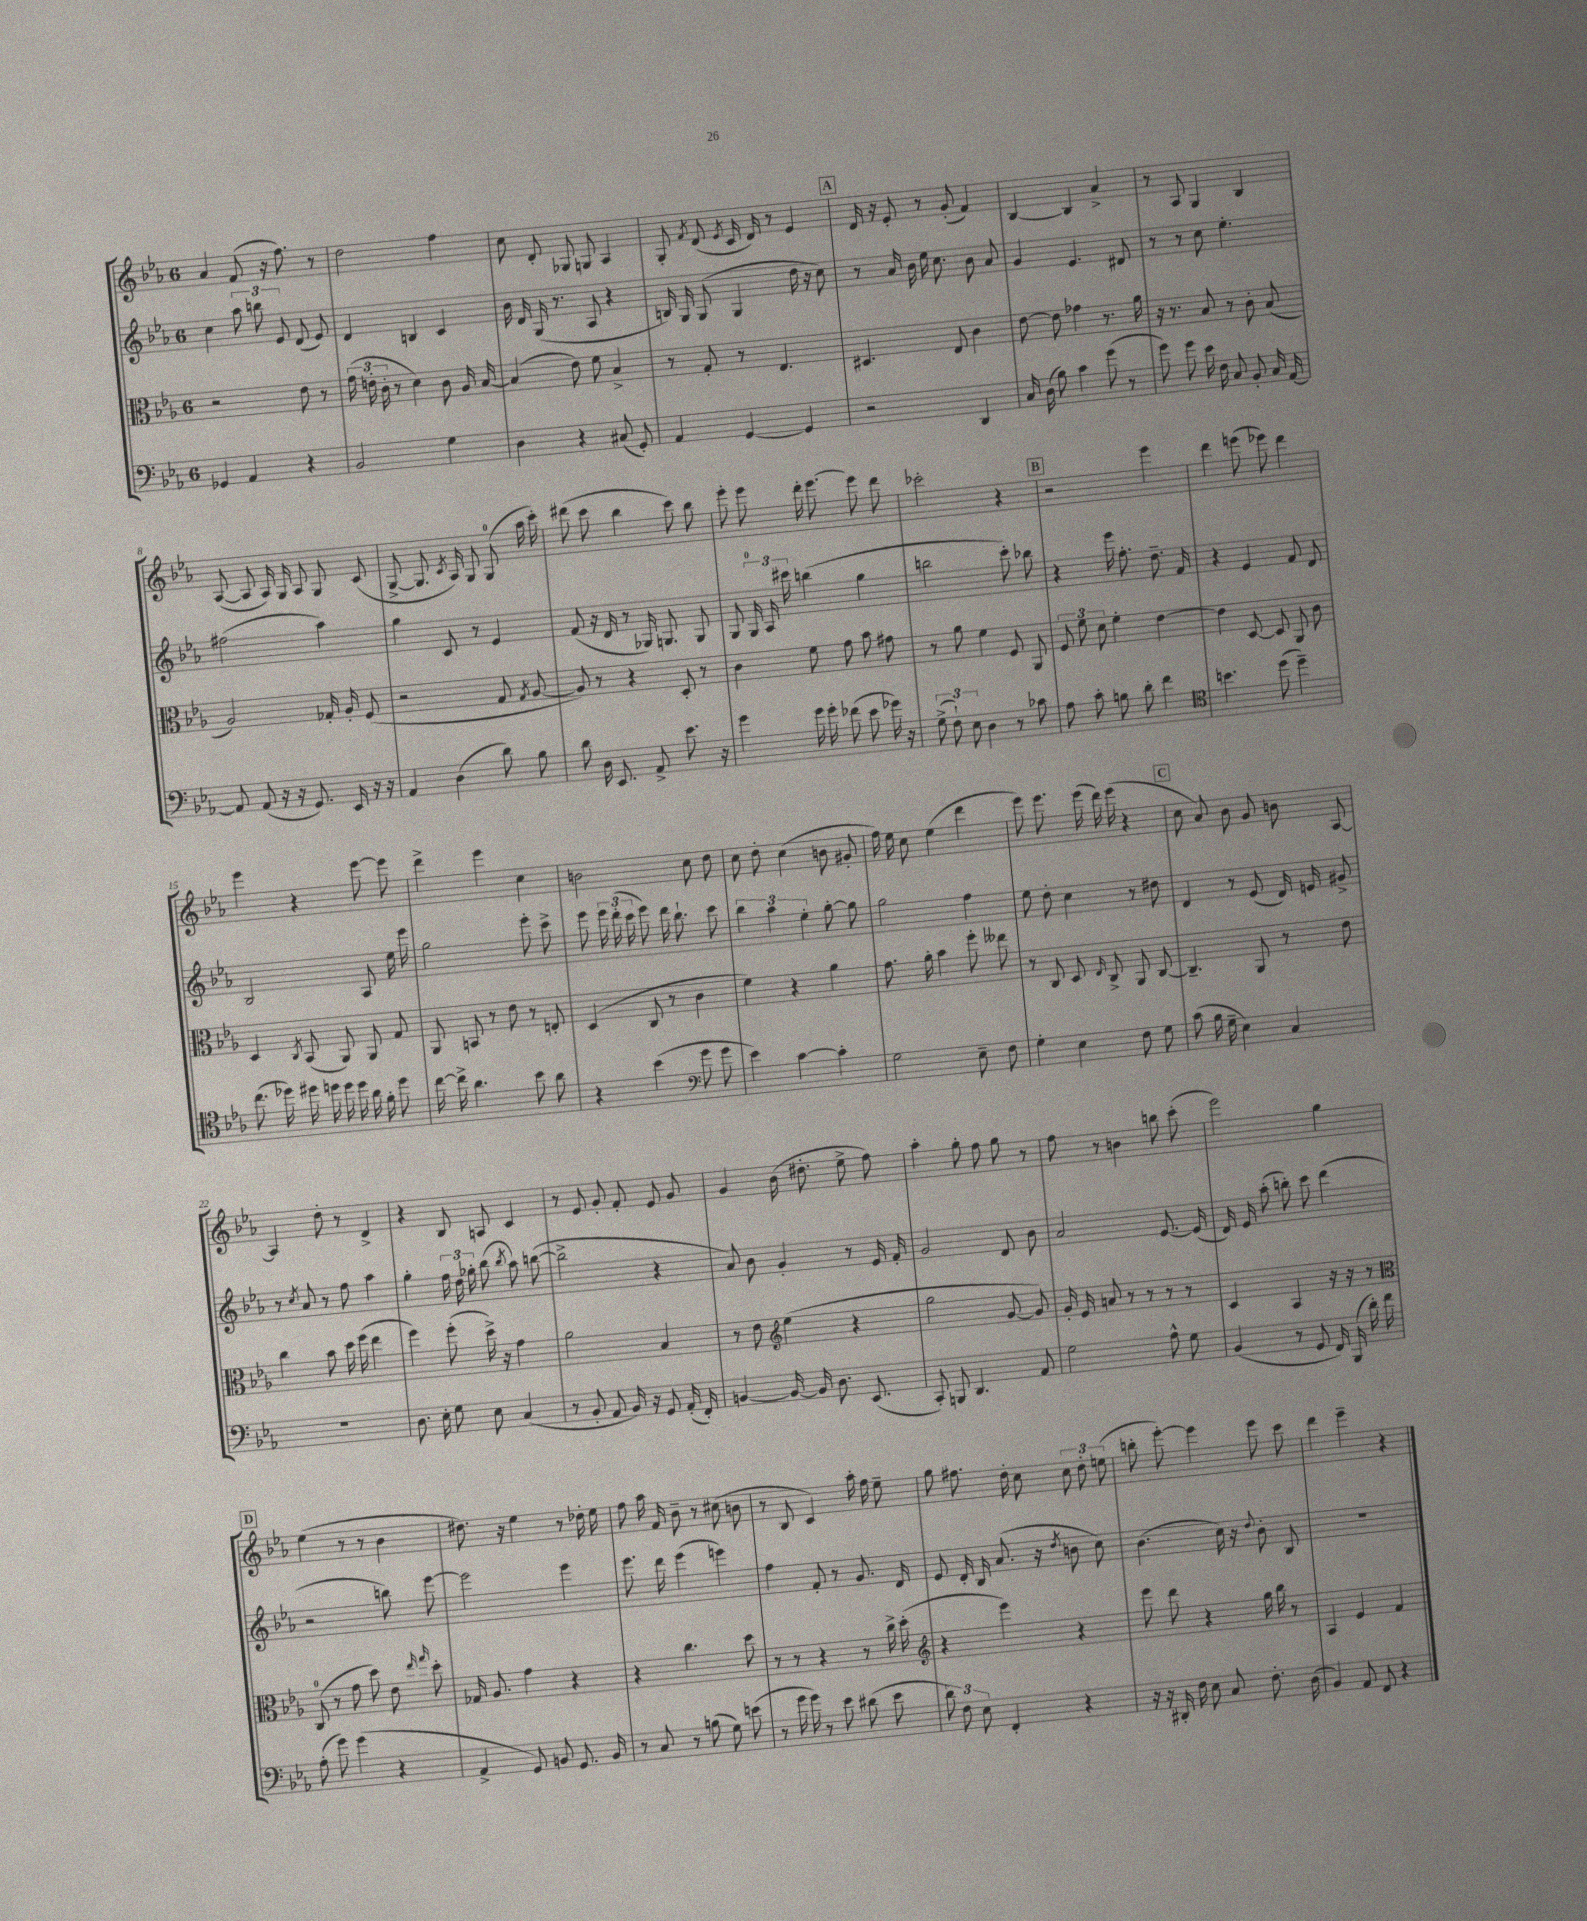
<<
\new StaffGroup <<
\new Staff = "s0" {
    \clef treble \key ees \major \once \override Staff.TimeSignature.style = #'single-digit \time 6/8
    \autoBeamOff aes'4 f'8( r16 f''8.) r8 |
    d''2 f''4 |
    c''8 d'8-. ges8 g8 aes4 |
    g8-. \acciaccatura { f'8 } d'8( \acciaccatura { ees'8 } c'16 d'16) r8 ees'4 |
    \mark \markup { \box "A" } d'16 r16 ees'8-. r8 g'8-.( f'4) |
    bes4~ bes4 aes'4-> |
    r8 aes8 g4 bes4 |
    aes8~( aes8 aes16) g16 aes8 g8 c'8( |
    g8~-> g8. \acciaccatura { c'8 } aes16) g8 g8-0( aes''16 c'''16-.) |
    dis'''8( c'''8 bes''4 c'''8) bes''8 |
    ees'''8-. ees'''8 d'''16-. ees'''8.~ ees'''8 d'''8 |
    ces'''2-. r4 |
    \mark \markup { \box "B" } r2 ees'''4 |
    d'''4 e'''8( ees'''8) d'''4 |
    ees'''4 r4 ees'''8~ ees'''8 |
    d'''4-> ees'''4 c''4 |
    b'2 c''8 d''8 |
    c''8 d''8-. c''4( b'8 gis'8-. |
    f''16) ees''16 c''8 ees''4( d'''4 |
    ees'''8) ees'''8. ees'''16( d'''16) ees'''16( r4 |
    \mark \markup { \box "C" } c''8 aes'8) bes'8 g'8 b'8 aes8~ |
    aes4 d''8-. r8 d'4-> |
    r4 bes8 a8 c'4 |
    r8 ees'8 g'8-. f'8-. ees'8 g'8 |
    g'4 bes'16( dis''8.-. ees''8-> f''8) |
    aes''4-. g''8-. f''8 g''8 r8 |
    f''8 r8 b'4 b''8 c'''8-.( |
    ees'''2) g''4 |
    \mark \markup { \box "D" } ees''4( r8 r8 bes'4 |
    dis''8.) r16 ees''4 r8 des''16-. ees''16 |
    f''8 aes''16 f'16 bes'8-- r8 cis''8( b'8 |
    r8 bes8 c'4) aes''16-. f''16 ees''8-- |
    g''8 fis''8. d''16-. c''8 \tuplet 3/2 { c''8 d''8-. e''8( } |
    b''8-. ees'''8~-.) ees'''4 ees'''8 c'''8 |
    d'''4 ees'''4-- r4 \bar "|." |
}
\new Staff = "s1" {
    \clef treble \key ees \major \once \override Staff.TimeSignature.style = #'single-digit \time 6/8
    \autoBeamOff c''4 \tuplet 3/2 { aes''8 b''8 ees'8 } d'8( ees'8) |
    d'4 b4 c'4 |
    bes'16 d'16 g16( r8. aes8 r4 |
    b16) g16 g8( g4 d''16 r16 c''8) |
    \mark \markup { \box "A" } r8 aes'16 bes'16 ees''16 c''8. bes'8 aes'8 |
    g'4 ees'4. dis'8 |
    r8 r8 c''8 ees''4.-. |
    fis''2( aes''4) |
    g''4 c'8 r8 ees'4 |
    f'8( r16 d'16 r8 ges16) g8. g8 |
    g8 \tuplet 3/2 { g16-0 aes16 cis'''16 } b''4( g''4 |
    b''2 c'''8-.) bes''8 |
    \mark \markup { \box "B" } r4 ees'''16 f''8.-. d''8.-- f'16 |
    r4 ees'4 f'8 d'8 |
    bes2 aes8 ees''16 ees'''16 |
    g''2 ees'''8-. c'''8-> |
    ees'''8 \tuplet 3/2 { ees'''16 d'''16-.( c'''16 } ees'''8) d'''16 bes''8.-! c'''8 |
    \tuplet 3/2 { bes''4 aes''4 ees''4-. } g''8~-. g''8 |
    g''2 f''4 |
    ees''8 d''8-. c''4 r8 dis''8 |
    \mark \markup { \box "C" } d'4 r8 ees'8( d'16) e'16 gis'8-> |
    r8 \acciaccatura { c''8 } aes'8 r8 f''8 aes''4 |
    g''4-. \tuplet 3/2 { f''16 d''16 ges''16-. } bes''8( \acciaccatura { bes''8 } aes''8) b''8~( |
    b''2-> r4 |
    aes'8) bes'8 g'4-. r8 ees'16 f'16-. |
    g'2 d'8 bes'8 |
    aes'2 ees'8.~ ees'16( |
    d'16) ees'16 aes''8-.( b''8-.) c'''8 d'''4( |
    \mark \markup { \box "D" } r2 b''8) ees'''8~ |
    ees'''2 ees'''4 |
    ees'''8. d'''16 ees'''4( e'''4) |
    f''4 f'8-. r8 g'8. d'16 |
    ees'8 d'16-. bes16 aes'8.( r16 \acciaccatura { d''8 } b'8 c''8) |
    bes'4.( c''16) r16 \appoggiatura { d''8 } bes'8-. bes8 |
    R2. \bar "|." |
}
\new Staff = "s2" {
    \clef alto \key ees \major \once \override Staff.TimeSignature.style = #'single-digit \time 6/8
    \autoBeamOff r2 ees'8 r8 |
    \tuplet 3/2 { g'16( e'16-. c'16-. } r8 d'4) c'8 aes16 bes16~ |
    bes4( ees'8) f'8 bes4-> |
    r8 g8-. r8 ees4. |
    \mark \markup { \box "A" } dis4. ees8 c'4 |
    ees'8~ ees'8 ges'4 r8. aes'16 |
    r16 r8. bes8 r8 c'8-. bes8( |
    aes2) ges16-. aes16-. f8( |
    r2 g8 \acciaccatura { g8 } aes8~ |
    aes8) r8 r4 d8-. r8 |
    c'4 f'8 g'8 bes'8 gis'8 |
    r8 aes'8 f'4 f8 aes,8 |
    \mark \markup { \box "B" } \tuplet 3/2 { f8 f'8 d'8 } f'4-. ees'4~ |
    ees'4 d8~ d8 aes,8 c'8 |
    d4 \acciaccatura { c8 } bes,8( aes,8) aes,8 g8 |
    aes,8 b,8 r8 ees'8 r8 e8-. |
    d4( c8 r8 c'4 |
    f'4) r4 aes'4 |
    g'8. aes'16-. bes'4 f''8-. eeses''8 |
    r8 c8 d8 \grace { ees16 } c8-> aes,8 c8~ |
    \mark \markup { \box "C" } c4.-- aes,8 r8 ees'8 |
    c''4 bes'8 d''16 f''16( ees''4 |
    f''4) f''8-.( d''16->) r16 g'4 |
    aes'2 bes4 |
    r8 ees'8 \clef treble ees''4( r4 |
    g''2 g'8~ g'8) |
    g'16-. ees'16 a'8 r8 r8 r8 r8 |
    c'4 aes4 r16 r16 r8 |
    \mark \markup { \box "D" } \clef alto c8-0( r8 g'8 d''8) ees'8 \grace { ees''16 g''16 } d''8-. |
    ges16 aes8. g'4 r4 |
    r4 c''4. d''8 |
    r8 r8 r4 r8 c''16-> d''16-.( |
    \clef treble r4 ees'''4) r4 |
    ees'''8 d'''8 r4 g''16 bes''16 r8 |
    aes4 ees'4 f'4 \bar "|." |
}
\new Staff = "s3" {
    \clef bass \key ees \major \once \override Staff.TimeSignature.style = #'single-digit \time 6/8
    \autoBeamOff ges,4 aes,4 r4 |
    bes,2 g4 |
    d4 r4 cis8( g,8-.) |
    aes,4 g,4~ g,4 |
    \mark \markup { \box "A" } r2 d,4 |
    c16 d16( bes8) c'4 g'8( r8 |
    g'8) g'8 ees'16 f16 c8 bes,8-. c16 aes,16~ |
    aes,8 aes,8( r16 r16 g,8.) ees,16 r16 r16 |
    aes,4 d4( d'8) bes8 |
    d'8 d16 ees,8. aes,8-> ees'8. r16 |
    g'4 g'16 g'16-. fes'8( ees'8 ges'16) r16 |
    \tuplet 3/2 { g8->( f8-!) ees8 } d4 r8 ces'8 |
    \mark \markup { \box "B" } aes8 c'8-. b8 d'8-. f'4 |
    \clef tenor b'4. d''8( d''4--) |
    c''8.( des''16) dis''16 d''16 d''16 d''16 aes'16 f'16-. d''8 |
    c''16~ c''16-> aes'4. bes'8 aes'8 |
    r4 bes'4( \clef bass g'8 g'8 |
    ees'4) c'4~ c'4-. |
    g2 ees8-- f8 |
    g4-. ees4 f8 g8 |
    \mark \markup { \box "C" } c'8( bes16 g16-- ees4) c4 |
    R2. |
    d8. ees16-. g8 ees8 c4( |
    r8 bes,8-. aes,8 bes,16) r16 g,8 aes,16-.( f,16-.) |
    b,4~ b,16~ b,16 d8. ees,8.( |
    c,8-.) b,,8 d,4. aes,8 |
    g2 aes8-^ g8 |
    bes,4( r8 g,8 f,16) bes,,16( d'16-.) f'16 |
    \mark \markup { \box "D" } aes8-.( g'8) g'4( r4 |
    aes,4-> g,8) b,8 g,8. b,16 |
    r8 c8 r8 b8( g8) e'8( |
    r8 g'16 g'16) r8 ees'8 dis'8( ees'8 |
    \tuplet 3/2 { d'8) f8 ees8 } f,4-. r4 |
    r16 r16 dis,16-. f16 ees8 c8 f8.-. d16( |
    bes,4) aes,8 f,8 r4 \bar "|." |
}
>>
>>
